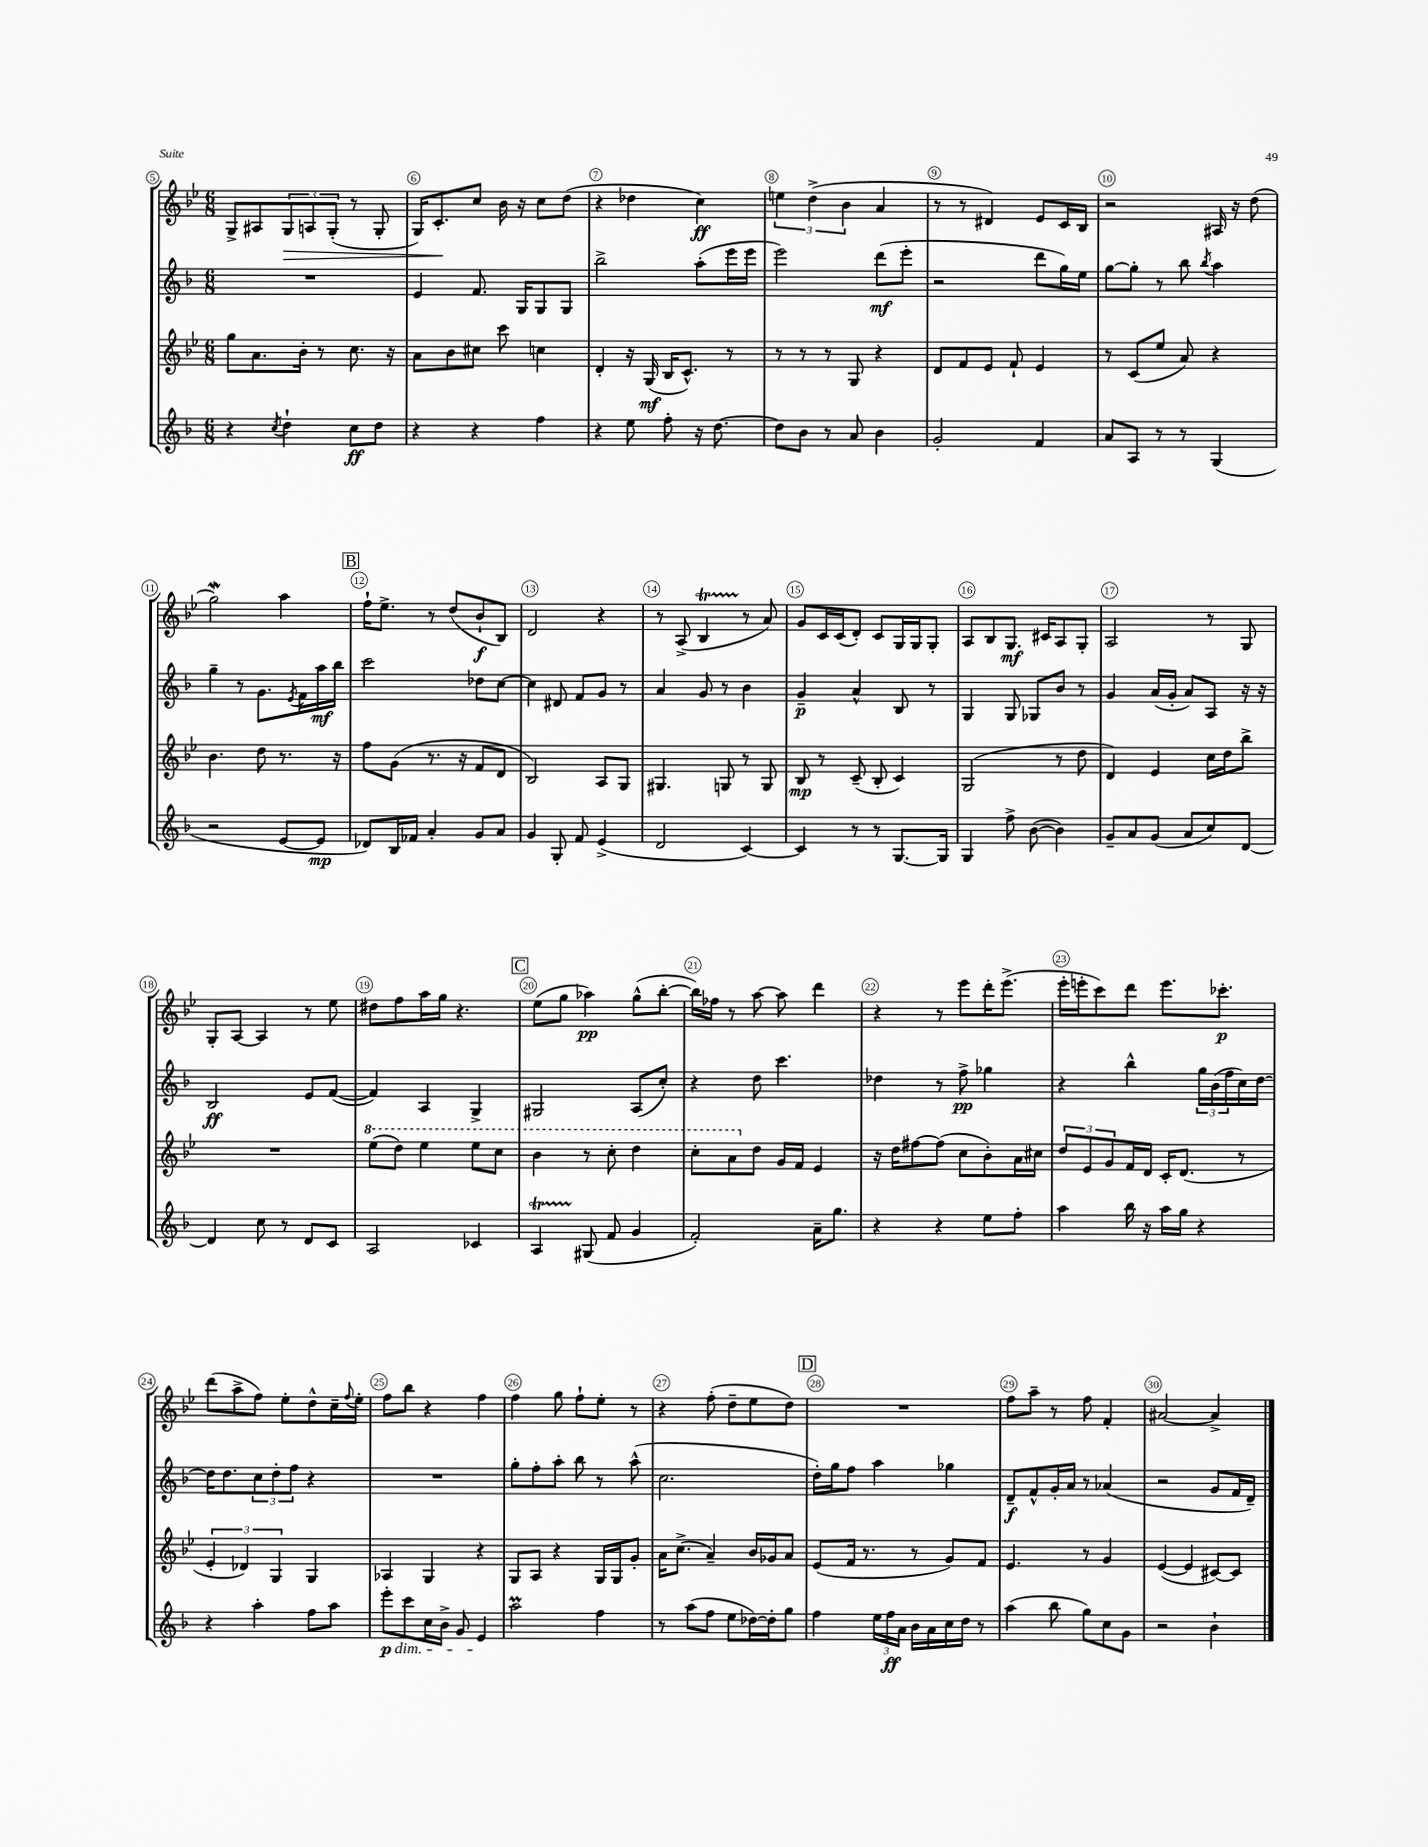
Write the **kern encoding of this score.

**kern	**dynam	**kern	**dynam	**kern	**dynam	**kern	**dynam
*part4	*part4	*part3	*part3	*part2	*part2	*part1	*part1
*staff4	*staff4	*staff3	*staff3	*staff2	*staff2	*staff1	*staff1
*clefG2	*	*clefG2	*	*clefG2	*	*clefG2	*
*k[b-]	*	*k[b-e-]	*	*k[b-]	*	*k[b-e-]	*
*M6/8	*	*M6/8	*	*M6/8	*	*M6/8	*
=5	=5	=5	=5	=5	=5	=5	=5
4r	.	8gg\L	.	2.r	.	8G^/L	.
.	.	8.a\	.	.	.	8A#X/	.
8qcc/	.	.	.	.	.	.	.
!	!	!	!	!	!	!	!LO:HP:b
4dd`\	.	.	.	.	.	12G/	>
.	.	16b-'\Jk	.	.	.	.	.
.	.	.	.	.	.	12An/	.
.	.	8r	.	.	.	.	.
.	.	.	.	.	.	(12G'/J	.
8cc\L	ff	8.cc\	.	.	.	8r	.
8dd\J	.	.	.	.	.	8G'/	.
.	.	16r	.	.	.	.	.
=6	=6	=6	=6	=6	=6	=6	=6
4r	.	8a\L	.	4e/	.	16G/KL)	.
.	.	.	.	.	.	8.c'/	.
.	.	8b-\	.	.	.	.	.
4r	.	8cc#X\J	.	8.f/	.	8cc/J	]
.	.	8ccc\	.	.	.	16b-\	.
.	.	.	.	16G/KL	.	16r	.
4ff\	.	4ccn\	.	8G/	.	8cc\L	.
.	.	.	.	8G/J	.	(8dd\J	.
=7	=7	=7	=7	=7	=7	=7	=7
4r	.	4d'/	.	2bb-^\	.	4r	.
8ee\	.	16r	.	.	.	4dd-X\	.
.	.	(16G/	mf	.	.	.	.
8ff'\	.	16B-/KL	.	.	.	.	.
.	.	8.c^^/J)	.	.	.	.	.
16r	.	.	.	(8aa'\L	.	4cc\)	ff
[8.dd\	.	.	.	.	.	.	.
.	.	8r	.	16eee\L	.	.	.
.	.	.	.	16eee\JJ	.	.	.
=8	=8	=8	=8	=8	=8	=8	=8
8dd\L]	.	8r	.	2eee\)	.	6een\	.
8b-\J	.	8r	.	.	.	.	.
.	.	.	.	.	.	(6dd^\	.
8r	.	8r	.	.	.	.	.
.	.	.	.	.	.	6b-\	.
8a/	.	8G/	.	.	.	.	.
4b-\	.	4r	.	(8ddd\L	mf	4a/	.
.	.	.	.	8eee'\J	.	.	.
=9	=9	=9	=9	=9	=9	=9	=9
2g'/	.	8d/L	.	2r	.	8r	.
.	.	8f/	.	.	.	8r	.
.	.	8e-/J	.	.	.	4d#X/)	.
.	.	8f`/	.	.	.	.	.
4f/	.	4e-/	.	8ddd\L	.	8e-/L	.
.	.	.	.	16gg\L)	.	16c/L	.
.	.	.	.	16ee\JJ	.	16B-/JJ	.
=10	=10	=10	=10	=10	=10	=10	=10
8a/L	.	8r	.	[8gg\L	.	2r	.
8A/J	.	(8c/L	.	8gg'\J]	.	.	.
8r	.	8ee-/J	.	8r	.	.	.
8r	.	8a/)	.	8bb-\	.	.	.
.	.	.	.	8qbb-/	.	.	.
(4G/	.	4r	.	4aa\	.	16A#X/	.
.	.	.	.	.	.	16r	.
.	.	.	.	.	.	(8dd\	.
!!LO:LB:g=z
=11	=11	=11	=11	=11	=11	=11	=11
2r	.	4.b-\	.	4gg~\	.	2ggW\)	.
.	.	.	.	8r	.	.	.
.	.	8dd\	.	8.g\L	.	.	.
[8e/L	.	8.r	.	.	.	4aa\	.
.	.	.	.	8qe/	.	.	.
.	.	.	.	16f\L	.	.	.
8e/J]	mp	.	.	16aa\	mf	.	.
.	.	16r	.	16bb-\JJ	.	.	.
!!LO:REH:place=s1:t=B
=12	=12	=12	=12	=12	=12	=12	=12
8d-X/L)	.	8ff\L	.	2ccc\	.	16ff`\KL	.
.	.	.	.	.	.	8.ee-^\J	.
16B-/L	.	(8g\J	.	.	.	.	.
16f-X/JJ	.	.	.	.	.	.	.
4a'/	.	8.r	.	.	.	8r	.
.	.	.	.	.	.	(8dd/L	.
.	.	16r	.	.	.	.	.
8g/L	.	8f/L	.	8dd-X\L	.	8b-`/	f
8a/J	.	8d/J	.	[8cc\J	.	8B-/J)	.
=13	=13	=13	=13	=13	=13	=13	=13
4g/	.	2B-/)	.	4cc\]	.	2d/	.
8G'/	.	.	.	8d#X/	.	.	.
8f/	.	.	.	8f/L	.	.	.
(4e^/	.	8A/L	.	8g/J	.	4r	.
.	.	8G/J	.	8r	.	.	.
=14	=14	=14	=14	=14	=14	=14	=14
2d/	.	4.G#X/	.	4a/	.	8r	.
.	.	.	.	.	.	(8A^/	.
.	.	.	.	8g/	.	4B-T/	.
.	.	8Gn/	.	8r	.	.	.
[4c/)	.	8r	.	4b-\	.	8r	.
.	.	8G/	.	.	.	8a/)	.
=15	=15	=15	=15	=15	=15	=15	=15
4c/]	.	8B-/	mp	4g~/	p	8g/L	.
.	.	8r	.	.	.	16c/L	.
.	.	.	.	.	.	(16c/J	.
8r	.	(8c~/	.	4a^^/	.	8d'/J)	.
8r	.	8B-'/	.	.	.	8c/L	.
[8.G/L	.	4c/)	.	8B-/	.	16G/L	.
.	.	.	.	.	.	16G/J	.
.	.	.	.	8r	.	8G'/J	.
16G/Jk]	.	.	.	.	.	.	.
=16	=16	=16	=16	=16	=16	=16	=16
4G/	.	(2G/	.	4G/	.	8A/L	.
.	.	.	.	.	.	8B-/	.
8ff^\	.	.	.	8G/	.	8.G/J	mf
([8b-\	.	.	.	8G-X/L	.	.	.
.	.	.	.	.	.	16c#X/KL	.
4b-\])	.	8r	.	8b-/J	.	8A/	.
.	.	8dd\	.	8r	.	8G'/J	.
=17	=17	=17	=17	=17	=17	=17	=17
8g~/L	.	4d/)	.	4g/	.	2A/	.
8a/	.	.	.	.	.	.	.
(8g/J	.	4e-/	.	(16a/LL	.	.	.
.	.	.	.	16g'/JJ	.	.	.
8a/L	.	.	.	8a/L)	.	.	.
8cc/)	.	16cc\LL	.	8A/J	.	8r	.
.	.	16dd\J	.	.	.	.	.
[8d/J	.	8bb-^\J	.	16r	.	8G/	.
.	.	.	.	16r	.	.	.
!!LO:LB:g=z
=18	=18	=18	=18	=18	=18	=18	=18
4d/]	.	2.r	.	2B-/	ff	8G'/L	.
.	.	.	.	.	.	[8A/J	.
8cc\	.	.	.	.	.	4A/]	.
8r	.	.	.	.	.	.	.
8d/L	.	.	.	8e/L	.	8r	.
8c/J	.	.	.	([8f/J	.	8ee-\	.
=19	=19	=19	=19	=19	=19	=19	=19
*	*	*8va	*	*	*	*	*
2A/	.	(8eee-\L	.	4f/])	.	8dd#X\L	.
.	.	8ddd\J)	.	.	.	8ff\	.
.	.	4eee-\	.	4A/	.	16aa\L	.
.	.	.	.	.	.	16gg\JJ	.
.	.	.	.	.	.	4.r	.
4c-X/	.	8eee-\L	.	4G^/	.	.	.
.	.	8ccc\J	.	.	.	.	.
!!LO:REH:place=s1:t=C
=20	=20	=20	=20	=20	=20	=20	=20
4At/	.	4bb-\	.	2G#X/	.	(8ee-\L	.
.	.	.	.	.	.	8gg\J	.
(8G#X/	.	8r	.	.	.	4aa-X\)	pp
8f/	.	8ccc'\	.	.	.	.	.
4g/	.	4ddd\	.	(8A/L	.	(8gg^^\L	.
.	.	.	.	8cc'/J)	.	[8bb-'\J	.
=21	=21	=21	=21	=21	=21	=21	=21
2f'/)	.	8ccc'\L	.	4r	.	16bb-\LL])	.
.	.	.	.	.	.	16ff-X\JJ	.
.	.	8aa\	.	.	.	8r	.
*	*	*X8va	*	*	*	*	*
.	.	8dd\J	.	8dd\	.	[8aa\	.
.	.	16g/LL	.	4.ccc\	.	8aa\]	.
.	.	16f/JJ	.	.	.	.	.
16a~\KL	.	4e-/	.	.	.	4ddd\	.
8.gg\J	.	.	.	.	.	.	.
=22	=22	=22	=22	=22	=22	=22	=22
4r	.	16r	.	4dd-X\	.	4r	.
.	.	16dd\KL	.	.	.	.	.
.	.	[8ff#X\	.	.	.	.	.
4r	.	(8ff#\J]	.	8r	.	8r	.
.	.	8cc\L	.	8ff^\	pp	8eee-\L	.
8ee\L	.	8b-'\)	.	4gg-X\	.	16ddd'\K	.
.	.	.	.	.	.	(8.eee-^\J	.
8ff'\J	.	16a\L	.	.	.	.	.
.	.	16cc#X\JJ	.	.	.	.	.
=23	=23	=23	=23	=23	=23	=23	=23
4aa\	.	12dd/L	.	4r	.	16eee-'\LL	.
.	.	.	.	.	.	16eeen'\J	.
.	.	12e-/	.	.	.	.	.
.	.	.	.	.	.	8ccc\)	.
.	.	12g/	.	.	.	.	.
16bb-\	.	16f/L	.	4bb-^^\	.	8ddd\J	.
16r	.	16d/JJ	.	.	.	.	.
16aa\LL	.	16c'/KL	.	.	.	8.eee\L	.
16gg\JJ	.	(8.d/J	.	.	.	.	.
4r	.	.	.	24gg\LL	.	.	.
.	.	.	.	(24b-\	.	.	.
.	.	.	.	.	.	8.ccc-X'\J	p
.	.	.	.	24ff\	.	.	.
.	.	8r	.	16cc\)	.	.	.
.	.	.	.	[16dd\JJ	.	.	.
!!LO:LB:g=z
=24	=24	=24	=24	=24	=24	=24	=24
4r	.	6e-'/	.	16dd\KL]	.	(8ddd\L	.
.	.	.	.	8.dd\	.	.	.
.	.	.	.	.	.	8aa^\	.
.	.	6d-X/)	.	.	.	.	.
4aa'\	.	.	.	12cc\	.	8ff\J)	.
.	.	6G/	.	12dd'\	.	.	.
.	.	.	.	.	.	8ee-'\L	.
.	.	.	.	12ff\J	.	.	.
8ff\L	.	4G/	.	4r	.	8dd^^\	.
8aa\J	.	.	.	.	.	16cc~\L	.
.	.	.	.	.	.	8qqff/	.
.	.	.	.	.	.	16ee-'\JJ	.
=25	=25	=25	=25	=25	=25	=25	=25
!LO:TX:b:i:t=dim.	!	!	!	!	!	!	!
8eee'\L	p	4A-X/	.	2.r	.	8ff\L	.
8ccc\	.	.	.	.	.	8bb-\J	.
16cc\L	.	4G/	.	.	.	4r	.
16b-^\JJ	.	.	.	.	.	.	.
8g/	.	.	.	.	.	.	.
4e/	.	4r	.	.	.	4ff\	.
=26	=26	=26	=26	=26	=26	=26	=26
2aam\	.	8G/L	.	8gg'\L	.	4ff\	.
.	.	8A/J	.	8ff'\	.	.	.
.	.	4r	.	8aa'\J	.	8gg\	.
.	.	.	.	8bb-\	.	8ff`\L	.
4ff\	.	16G/LL	.	8r	.	8ee-'\J	.
.	.	16G/J	.	.	.	.	.
.	.	8g'/J	.	(8aa^^\	.	8r	.
=27	=27	=27	=27	=27	=27	=27	=27
8r	.	16a\KL	.	2.cc\	.	4r	.
.	.	(8.cc^\J	.	.	.	.	.
(8aa\L	.	.	.	.	.	.	.
8ff\J	.	4a~/)	.	.	.	(8ff'\	.
8ee\L	.	.	.	.	.	8dd~\L	.
[16dd-X\L)	.	16b-/LL	.	.	.	8ee-\	.
16dd-'\J]	.	16g-X/J	.	.	.	.	.
8gg\J	.	8a/J	.	.	.	8dd\J)	.
!!LO:REH:place=s1:t=D
=28	=28	=28	=28	=28	=28	=28	=28
4ff\	.	(8e-/L	.	16dd'\LL)	.	2.r	.
.	.	.	.	16gg\J	.	.	.
.	.	16f/Jk	.	8ff\J	.	.	.
.	.	8.r	.	.	.	.	.
24ee\LL	.	.	.	4aa\	.	.	.
24ff\	ff	.	.	.	.	.	.
24a\JJ	.	.	.	.	.	.	.
16b-\LL	.	8r	.	.	.	.	.
16a\	.	.	.	.	.	.	.
16cc\	.	8g/L)	.	4gg-X\	.	.	.
16dd\JJ	.	.	.	.	.	.	.
8r	.	8f/J	.	.	.	.	.
=29	=29	=29	=29	=29	=29	=29	=29
(4aa\	.	4.e-/	.	8d~/L	f	8ff\L	.
.	.	.	.	8f^^/	.	8aa~\J	.
8bb-\	.	.	.	16g'/L	.	8r	.
.	.	.	.	16a/JJ	.	.	.
8gg\L)	.	8r	.	8r	.	8ff\	.
8cc\	.	4g/	.	(4a-X/	.	4f'/	.
8g\J	.	.	.	.	.	.	.
=30	=30	=30	=30	=30	=30	=30	=30
2r	.	([4e-/	.	2r	.	[2a#X/	.
.	.	4e-/]	.	.	.	.	.
4b-`\	.	[8c#X/L)	.	8g/L	.	4a#^/]	.
.	.	8c#/J]	.	16f/L	.	.	.
.	.	.	.	16d~/JJ)	.	.	.
==	==	==	==	==	==	==	==
*-	*-	*-	*-	*-	*-	*-	*-
